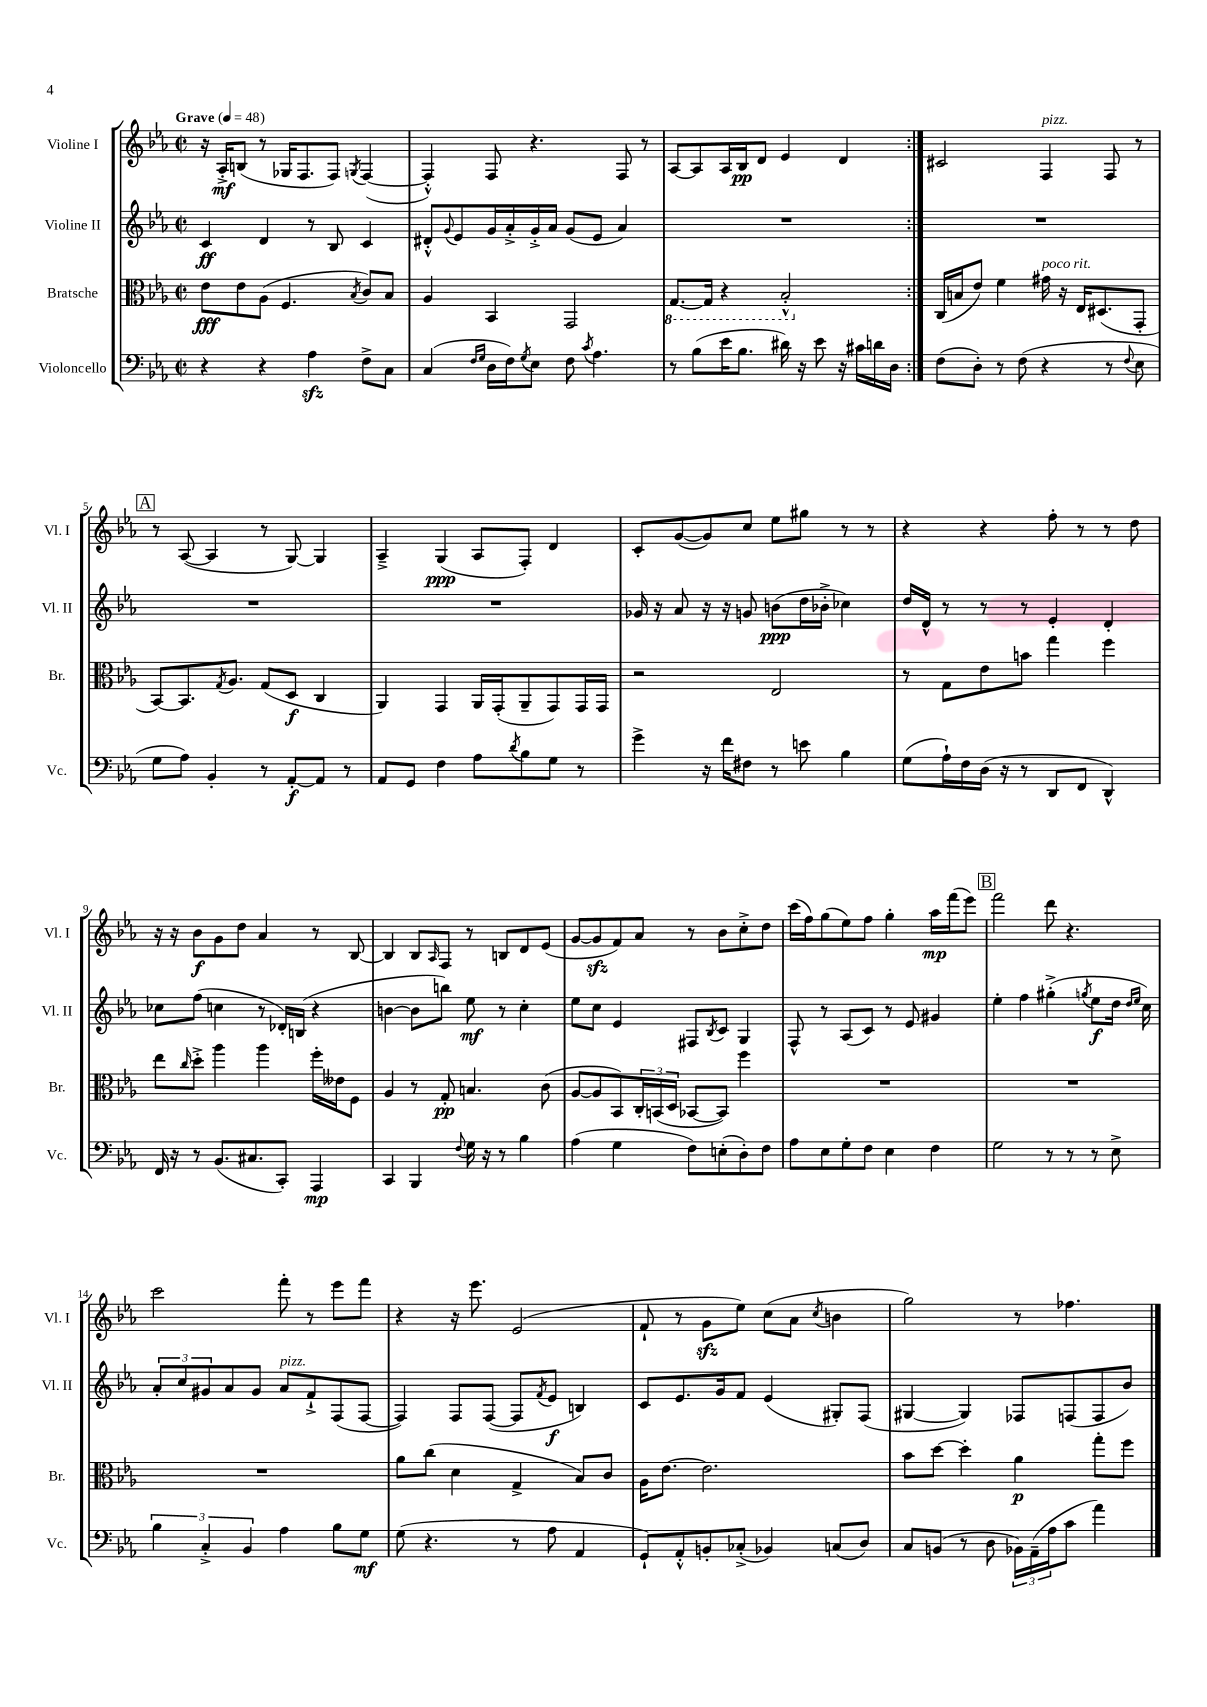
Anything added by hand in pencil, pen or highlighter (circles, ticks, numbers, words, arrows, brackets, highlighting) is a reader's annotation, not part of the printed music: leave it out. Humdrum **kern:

**kern	**kern	**kern	**kern
*staff4	*staff3	*staff2	*staff1
*clefF4	*clefC3	*clefG2	*clefG2
*k[b-e-a-]	*k[b-e-a-]	*k[b-e-a-]	*k[b-e-a-]
*M2/2	*M2/2	*M2/2	*M2/2
*met(c|)	*met(c|)	*met(c|)	*met(c|)
*MM48	*MM48	*MM48	*MM48
4r	8e-	4c	16r
.	.	.	16A-'^
.	8e-	.	(8B
4r	(8A-	4d	8r
.	4.F	.	16G-
.	.	.	8.F
4A-	.	8r	.
.	.	8B-	8F)
.	8qB-	.	8qG
8F^	8c)	4c	([4F
8C	8B-	.	.
=	=	=	=
(4C	4A-	8d#'^^	4F'^^])
.	.	8qqg	.
.	.	8e-	.
16qqF	.	.	.
16qqG	.	.	.
16D	4BB-	16g	8F
16F)	.	16a-'^	.
8qG	.	.	.
8E-	.	16g'^	4.r
.	.	16a-	.
8F	2GG	(8g	.
8qc	.	.	.
4.A-	.	8e-	.
.	.	4a-)	8F
.	.	.	8r
=	=	=	=
8r	[8.GG	1r	[8A-
(8B-	.	.	8A-]
.	16GG]	.	.
16e-	4r	.	16A-
8.B-	.	.	16B-
.	.	.	8d
16d#)	2BB-'^^	.	4e-
16r	.	.	.
8e-	.	.	.
16r	.	.	4d
16c#	.	.	.
16d	.	.	.
16D	.	.	.
=:|!	=:|!	=:|!	=:|!
(8F	(16C	1r	2c#
.	16B	.	.
8D')	8e-)	.	.
8r	4f	.	.
(8F	.	.	.
4r	16g#	.	4F
.	16r	.	.
.	16E-	.	.
.	(8.D#	.	.
8r	.	.	8F
8qqF	.	.	.
8E-	8GG'	.	8r
=	=	=	=
8G	[8BB-)	1r	8r
8A-)	8.BB-]	.	([8A-
4BB-'	.	.	4A-]
.	8qG	.	.
.	8.A-	.	.
8r	(8G	.	8r
[8AA-'	8D	.	[8G)
8AA-]	4C	.	4G]
8r	.	.	.
=	=	=	=
8AA-	4AA-)	1r	4A-~^
8GG	.	.	.
4F	4GG	.	(4G
8A-	16AA-	.	8A-
.	(16GG'	.	.
8qd	.	.	.
8B-	8AA-~	.	8F')
8G	8GG)	.	4d
8r	16GG	.	.
.	16GG	.	.
=	=	=	=
4g^	2r	16g-	8c'
.	.	16r	.
.	.	8a-	([8g
16r	.	16r	8g])
16f	.	16r	.
8F#	.	8g	8cc
8r	2E-	(8b	8ee-
8e	.	16dd	8gg#
.	.	16b-'^	.
4B-	.	4cc-)	8r
.	.	.	8r
=	=	=	=
(8G	8r	16dd	4r
.	.	16d^^	.
16A-`)	8G	8r	.
16F	.	.	.
(16D	8e-	8r	4r
16r	.	.	.
8r	8b	8r	.
8DD	4gg	4e-'	8ff'
8FF	.	.	8r
4DD^^)	4ff	4d'	8r
.	.	.	8dd
=	=	=	=
16FF	8ee-	8cc-	16r
16r	.	.	16r
.	16qqcc	.	.
8r	8dd'^	(8ff	8b-
(8.BB-	4aa-	4cc	8g
.	.	.	8dd
8.C#	.	.	.
.	4aa-	8r	4a-
8CC')	.	16d-')	.
.	.	(16B	.
4AAA-	16ff'	4r	8r
.	16e--	.	.
.	8F	.	[8B-
=	=	=	=
4CC	4A-	[4b	4B-]
4BBB-	8r	8b]	8B-
.	.	.	16qqA-
.	8G'	8bb)	8F
8qqF	.	.	.
16G	4.B	8ee-	8r
16r	.	.	.
8r	.	8r	8B
4B-	.	4cc'	8d
.	(8c	.	(8e-
=	=	=	=
(4A-	[8A-	8ee-	[8g
.	8A-]	8cc	8g]
4G	8BB-)	4e-	8f)
.	24C'	.	8a-
.	(24BB	.	.
.	24D	.	.
8F)	[8BB-	8F#	8r
.	.	8qB-	.
(8E'	8BB-])	8c	8b-
8D')	4ff	4G	8cc'^
8F	.	.	8dd
=	=	=	=
8A-	1r	8F^^	(16ccc
.	.	.	16ff)
8E-	.	8r	(8gg
8G'	.	(8A-	8ee-)
8F	.	8c)	8ff
4E-	.	8r	4gg'
.	.	8e-	.
4F	.	4g#	16aa-
.	.	.	(16fff
.	.	.	8eee-)
=	=	=	=
2G	1r	4ee-'	2fff
.	.	4ff	.
8r	.	(4gg#'^	8ddd
8r	.	.	4.r
.	.	8qgg	.
8r	.	8ee-	.
8E-^	.	16dd	.
.	.	16qqdd	.
.	.	16qqee-	.
.	.	16cc)	.
=	=	=	=
6B-	1r	12a-'	2ccc
.	.	12cc	.
6C'^	.	12g#	.
.	.	8a-	.
6BB-	.	.	.
.	.	8g#	.
4A-	.	8a-	8fff'
.	.	8f`^	8r
8B-	.	(8F	8eee-
8G	.	[8F	8fff
=	=	=	=
(8G	8a-	4F])	4r
4.r	(8cc	.	.
.	4d	8F	16r
.	.	.	8.eee-
.	.	([8F	.
8r	4G^	8F]	(2e-
.	.	8qf	.
8A-	.	8e-	.
4AA-	8B-)	4B)	.
.	8c	.	.
=	=	=	=
8GG`)	16A-	8c	8f`
.	[8.e-	.	.
8AA-'^^	.	8.e-	8r
8BB'	2.e-]	.	8g
.	.	16g	.
(8C-'^	.	8f	8ee-)
4BB-)	.	(4e-	(8cc
.	.	.	8a-
.	.	.	8qcc
(8C	.	8G#')	4b
8D)	.	(8F	.
=	=	=	=
8C	8b-	[4G#	2gg)
(8BB	[8dd	.	.
8r	4dd']	4G#])	.
8D	.	.	.
24BB-)	4a-	8F-	8r
(24AA-~	.	.	.
24A-	.	.	.
8c	.	(8F	4.ff-
4a-)	8gg'	8F	.
.	8ff	8b-)	.
==	==	==	==
*-	*-	*-	*-
